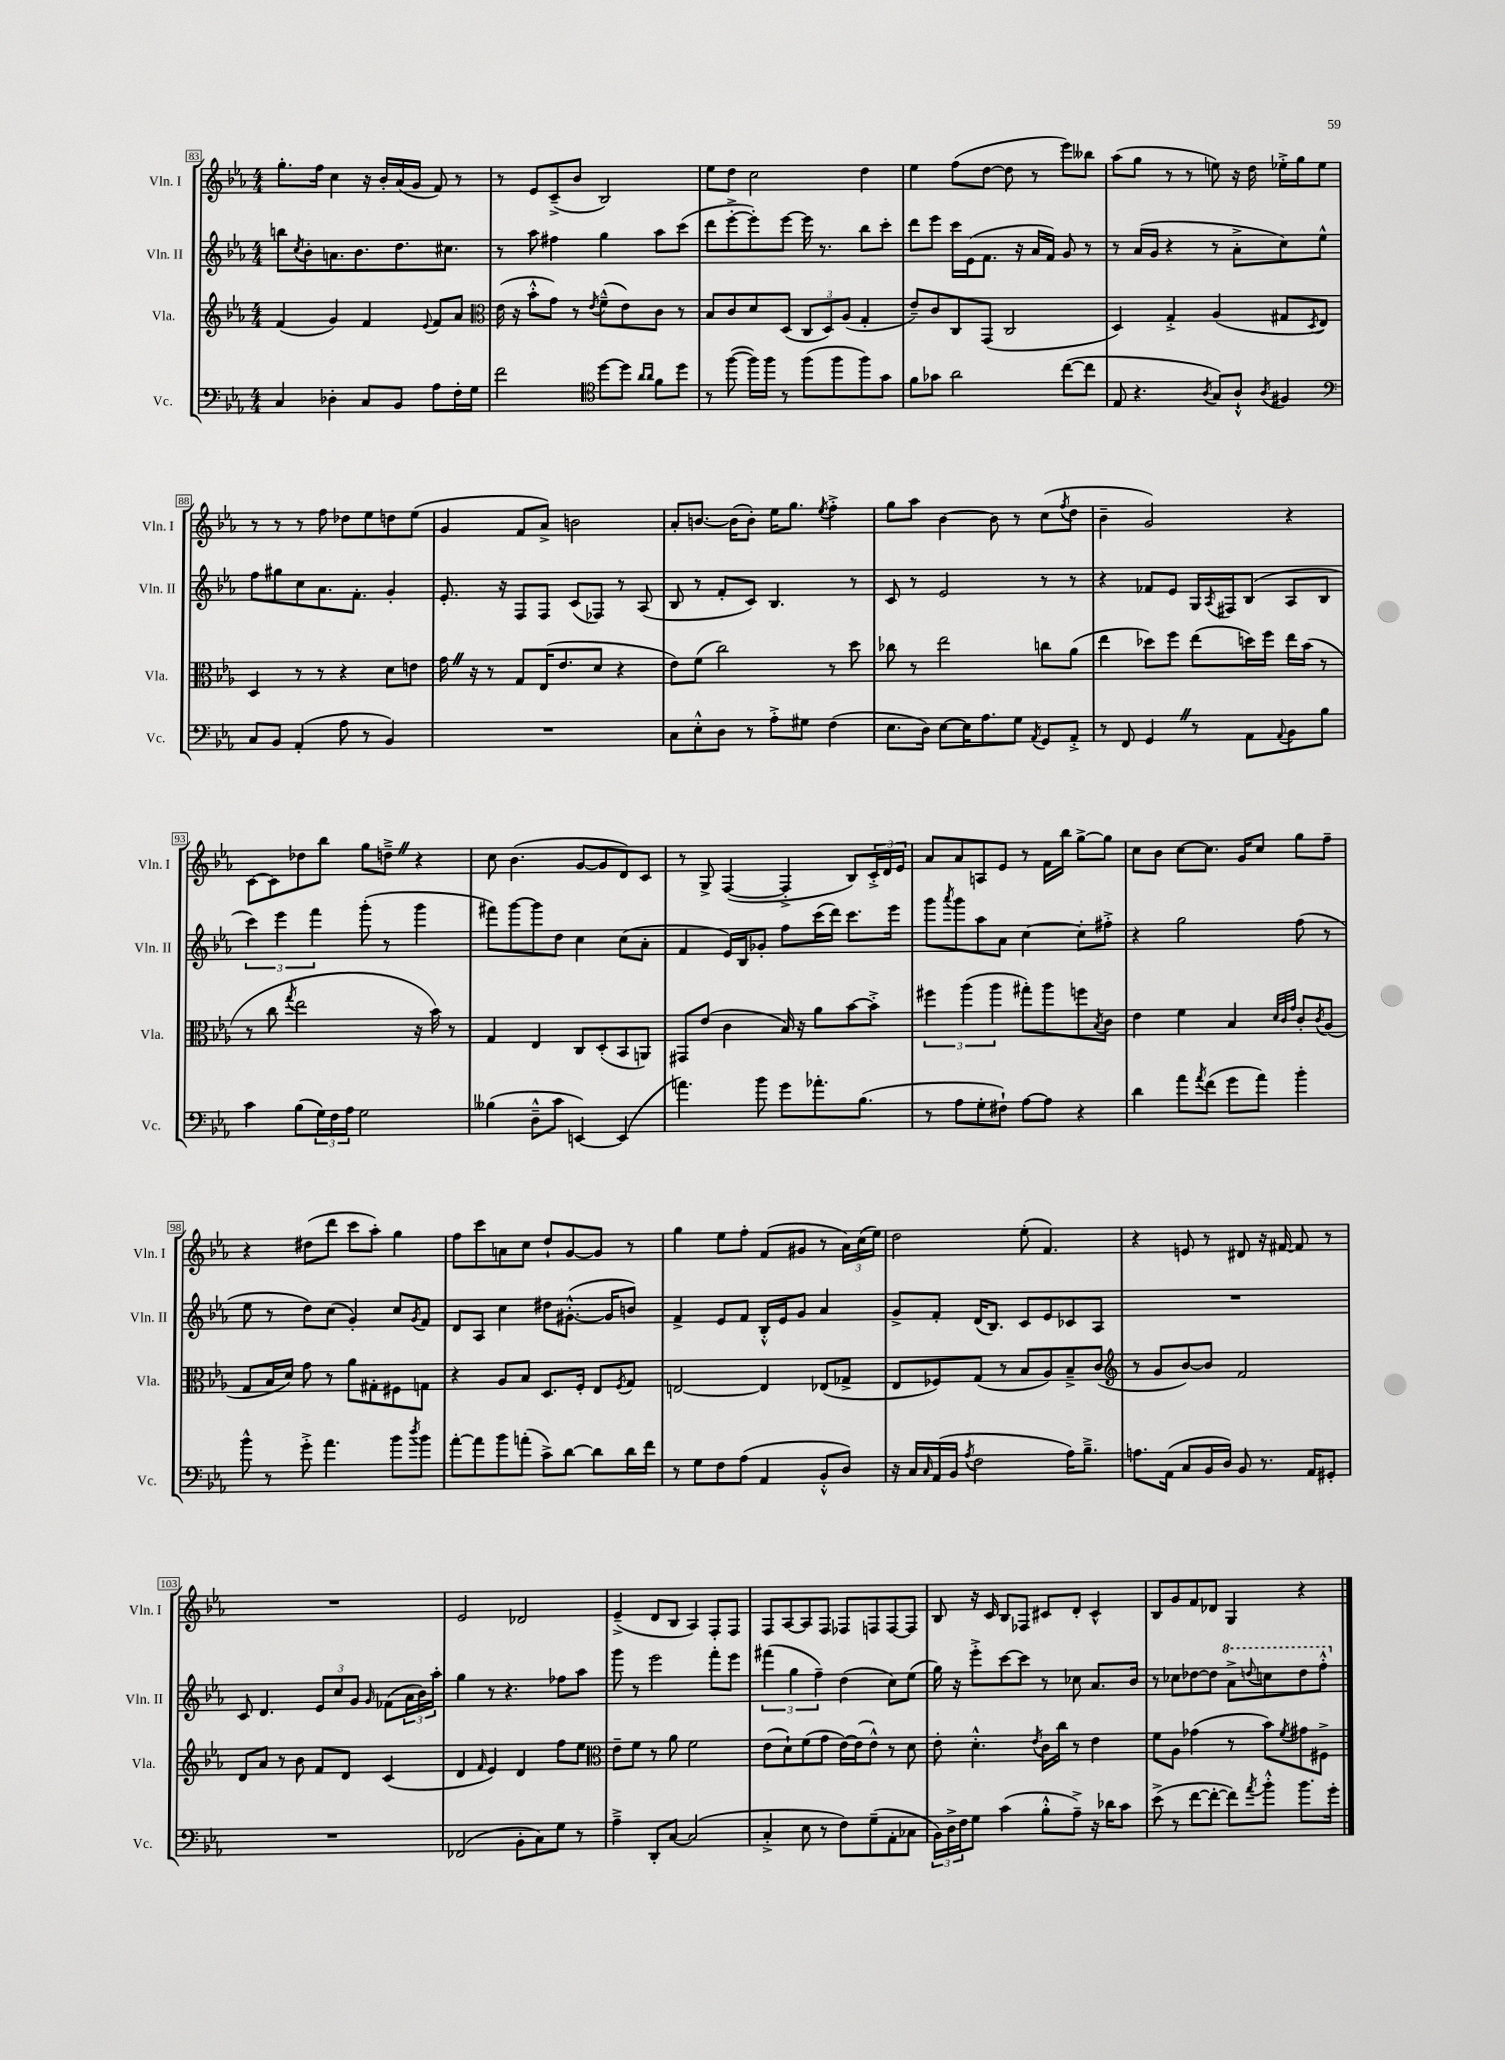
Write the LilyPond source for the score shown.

<<
\new StaffGroup <<
\new Staff = "s0" \with { instrumentName = "Vln. I" shortInstrumentName = "Vln. I" } {
    \clef treble \key ees \major \numericTimeSignature \time 4/4
    g''8.-. f''16 c''4 r16 bes'16-. aes'16( g'16 f'8) r8 |
    r8 ees'8 c'8--->( bes'8 bes2) |
    ees''8 d''8 c''2 d''4 |
    ees''4 f''8( d''8~ d''8 r8 ees'''8) beses''8 |
    aes''8( g''8 r8 r8 e''8) r16 d''16 ees''16-.-> g''16 ees''8 |
    r8 r8 r8 f''8 des''8 ees''8 d''8 ees''8( |
    g'4 f'8 aes'8->) b'2 |
    aes'8-. b'8.~ b'16( b'8-.) ees''16 g''8. \acciaccatura { ees''8 } f''4-.-> |
    g''8 aes''8 bes'4~ bes'8 r8 c''8( \acciaccatura { f''8 } d''8 |
    bes'4-- g'2) r4 |
    c'8~ c'8 des''8 bes''8 g''8 d''8---> \once \override BreathingSign.text = \markup { \musicglyph "scripts.caesura.straight" } \breathe r4 |
    c''8 bes'4.( g'8~ g'8 d'8) c'8 |
    r8 g8-> f4~( f4-.-> bes8) \tuplet 3/2 { c'16-.-> d'16 ees'16 } |
    aes'8 aes'8 a8 ees'8 r8 f'16 bes''16 g''8~-> g''8 |
    c''8 bes'8 c''8~ c''8. g'16 c''8 g''8 f''8-- |
    r4 dis''8( d'''8 c'''8 aes''8-.) g''4 |
    f''8 c'''8 a'8 c''8 d''8-! g'8~ g'8 r8 |
    g''4 ees''8 f''8-. f'8( gis'8 r8 \tuplet 3/2 { aes'16) c''16( ees''16) } |
    d''2 ees''8-.( f'4.) |
    r4 e'8 r8 dis'8 r16 fis'16~ fis'8 r8 |
    R1 |
    ees'2 des'2 |
    ees'4--->( d'8 bes8 aes4) f8-. f8 |
    f8 aes8~ aes8 f8 fes8 f8 f8~ f8 |
    bes8 r16 c'16 bes8 fes8 cis'8 d'8-. cis'4-^ |
    bes8 g'8 f'8 des'8 g4 r4 \bar "|." |
}
\new Staff = "s1" \with { instrumentName = "Vln. II" shortInstrumentName = "Vln. II" } {
    \clef treble \key ees \major \numericTimeSignature \time 4/4
    b''8 \acciaccatura { c''8 } bes'8-. a'8. bes'8. d''8. cis''8. |
    r8 aes''8 fis''4 g''4 aes''8 c'''8( |
    d'''8 ees'''8~-.-> ees'''8-.) ees'''8~ ees'''16 r8. bes''8 c'''8-. |
    d'''8 ees'''8 c'''16 ees'16( f'8. r16 aes'16 f'16) g'8 r8 |
    r8 aes'16( g'16 r4 r8 aes'8-.-> c''8) ees''8-^ |
    f''8 gis''8 c''8 aes'8. f'8.-. g'4-. |
    ees'8.-. r16 f8 f8 c'8( fes8) r8 aes8( |
    bes8 r8 f'8-. c'8) bes4. r8 |
    c'8 r8 ees'2 r8 r8 |
    r4 fes'8 ees'8 g16 \acciaccatura { aes8 } fis16 bes8( aes8 bes8 |
    \tuplet 3/2 { c'''4) ees'''4 f'''4 } g'''8-.( r8 g'''4 |
    fis'''8) g'''8~ g'''8 d''8 c''4 c''8( aes'8-. |
    f'4 ees'16) bes16 ges'8-. f''8 c'''16( d'''16) c'''8. ees'''16 |
    g'''8 \acciaccatura { aes'''8 } g'''8 aes''8 aes'8 c''4~ c''8-. fis''8-.-> |
    r4 g''2 f''8( r8 |
    ees''8 r8 d''8) c''8( g'4-.) c''8 \acciaccatura { g'8 } f'8 |
    d'8 aes8 c''4 dis''8 gis'8.~-.-^( gis'16 b'8) |
    f'4-> ees'8 f'8 bes16-.-^ ees'16 g'8 aes'4 |
    g'8-> f'8-. d'16( bes8.) c'8 ees'8 ces'8 aes8 |
    R1 |
    c'8 d'4. \tuplet 3/2 { ees'8 c''8 g'8 } \grace { g'16 } fes'8( \tuplet 3/2 { aes'16 bes'16) aes''16-. } |
    g''4 r8 r4. fes''8 aes''8 |
    g'''8 r8 ees'''2 f'''8-. ees'''8 |
    \tuplet 3/2 { fis'''4( g''4 f''4--) } d''4( c''8) ees''8( |
    g''16) r16 ees'''8-.-> c'''8~ c'''8 r8 ces''8 aes'8. bes'16 |
    r8 ces''8 des''8~ des''8 \ottava #1 aes''8-> \appoggiatura { d'''!8 } c'''!8 d'''8 f'''8-.-^ \ottava #0 \bar "|." |
}
\new Staff = "s2" \with { instrumentName = "Vla." shortInstrumentName = "Vla." } {
    \clef treble \key ees \major \numericTimeSignature \time 4/4
    f'4( g'4) f'4 \appoggiatura { ees'8 } f'8 aes'8 |
    \clef alto ees'16( r16 bes'8-.-^ g'8) r8 \acciaccatura { ees'8 } f'8---^( ees'8) c'8 r8 |
    bes8 c'8 d'8 d8( \tuplet 3/2 { c8 d8) aes8( } g4-. |
    ees'8--) c'8 c8 g,8( c2 |
    d4) g4-.-> aes4( gis8 \acciaccatura { d8 } ees8) |
    d4 r8 r8 r4 d'8 e'8 |
    g'16 \once \override BreathingSign.text = \markup { \musicglyph "scripts.caesura.straight" } \breathe r16 r8 g8 ees16( ees'8. d'8 r4 |
    ees'8) f'8( c''2) r8 d''8 |
    ces''8 r8 ees''2 c''8 aes'8( |
    ees''4 des''8) f''8 ees''8( d''16) f''16 ees''16 bes'16( r8 |
    r8 c''8 \acciaccatura { g''8 } ees''2 r16 bes'16) r8 |
    g4 ees4 c8 d8-.( bes,8 a,8) |
    gis,8 ees'8( c'4 bes16) r16 aes'8 bes'8~ bes'8-.-> |
    \tuplet 3/2 { fis''4 aes''4( aes''4 } gis''8-.) aes''8 f''8 \acciaccatura { bes8 } c'8 |
    ees'4 f'4 bes4 \grace { d'32 c'32 g'32 } c'8-. \acciaccatura { c'8 } aes8( |
    g8 bes16 d'16) g'8 r8 aes'8 gis8-. fis8 g8 |
    r4 aes8 bes8 d8. f16-. ees8 \acciaccatura { f8 } g8 |
    e2~ e4 ees8( ges8-> |
    ees8 fes8) g8( r8 bes8 aes8) bes8---> c'8( |
    \clef treble r8 g'8 bes'8~) bes'8 f'2 |
    d'8 aes'8 r8 bes'8 f'8 d'8 c'4( |
    d'4 \grace { f'16 } ees'4) d'4 f''8 ees''8 |
    \clef alto ees'8-- f'8 r8 aes'8 f'2 |
    ees'8( d'8-!) f'8( g'8 ees'16~) ees'16( ees'8-^) r8 d'8 |
    ees'8-. d'4.-.-^ \acciaccatura { ees'8 } c'16 c''16 r8 ees'4 |
    f'8 aes8 ges'4( r8 bes'8) \acciaccatura { f'8 } gis'8 fis8-> \bar "|." |
}
\new Staff = "s3" \with { instrumentName = "Vc." shortInstrumentName = "Vc." } {
    \clef bass \key ees \major \numericTimeSignature \time 4/4
    c4 des4-. c8 bes,8 aes8 f16-. g16 |
    f'2 \clef tenor d''8~ d''8 \grace { aes'16 aes'16 } f'8 d''8 |
    r8 f''8~( f''16) f''16 r8 f''8( f''8 f''8) g'8 |
    f'8 ges'8 aes'2 c''8~( c''8 |
    ees8 r4. \acciaccatura { aes8 } g8) aes8-!-^ \acciaccatura { aes8 } fis4 |
    \clef bass c8 bes,8 aes,4-.( aes8 r8 bes,4) |
    R1 |
    c8 ees8-.-^ d8 r8 aes8-.-> gis8 f4( |
    ees8. d16) ees8~ ees16 aes8. g8 \acciaccatura { aes,8 } g,8 aes,8-.-> |
    r8 f,8 g,4 \once \override BreathingSign.text = \markup { \musicglyph "scripts.caesura.straight" } \breathe r8 aes,8 \appoggiatura { aes,8 } bes,8 bes8 |
    c'4 bes8( \tuplet 3/2 { g16) f16 aes16 } g2 |
    beses4( d8---^ c'8 e,4~) e,4( |
    a'4.) bes'8 g'8 aes'8.-. bes8.( |
    r8 aes8 g8-. fis8-!) aes8~ aes8 r4 |
    d'4 aes'8 \acciaccatura { aes'8 } f'8( g'8 aes'8) bes'4-. |
    bes'8-^ r8 g'8-.-> aes'4. bes'8 \acciaccatura { d''8 } bes'8 |
    aes'8~-. aes'8 bes'8 a'8-.( c'8->) d'8~ d'8 d'16 f'16 |
    r8 g8 f8 aes8( aes,4 bes,8-.-^ d8) |
    r16 c16 \grace { c16 } aes,16( bes,16 \acciaccatura { aes8 } f2 aes16) bes8.---> |
    a8. aes,16( c8 bes,16 d16) bes,8 r8. aes,16 gis,8-. |
    R1 |
    fes,2( bes,8-. c8) g8 r8 |
    aes4---> d,8-. c8~ c2( |
    c4-.-> ees8 r8 f8) g8--( aes,8-. ces8 |
    \tuplet 3/2 { bes,16) d16-> f16 } g8 c'4( bes8-.-^ aes8--->) r16 des'16 c'8 |
    ees'8->( r8 f'8~ f'8~-. f'8) \acciaccatura { aes'8 } bes'8-.-^ bes'8. g'16-. \bar "|." |
}
>>
>>
\layout { \context { \Score currentBarNumber = #83 \override BarNumber.stencil = #(make-stencil-boxer 0.1 0.3 ly:text-interface::print) } }
